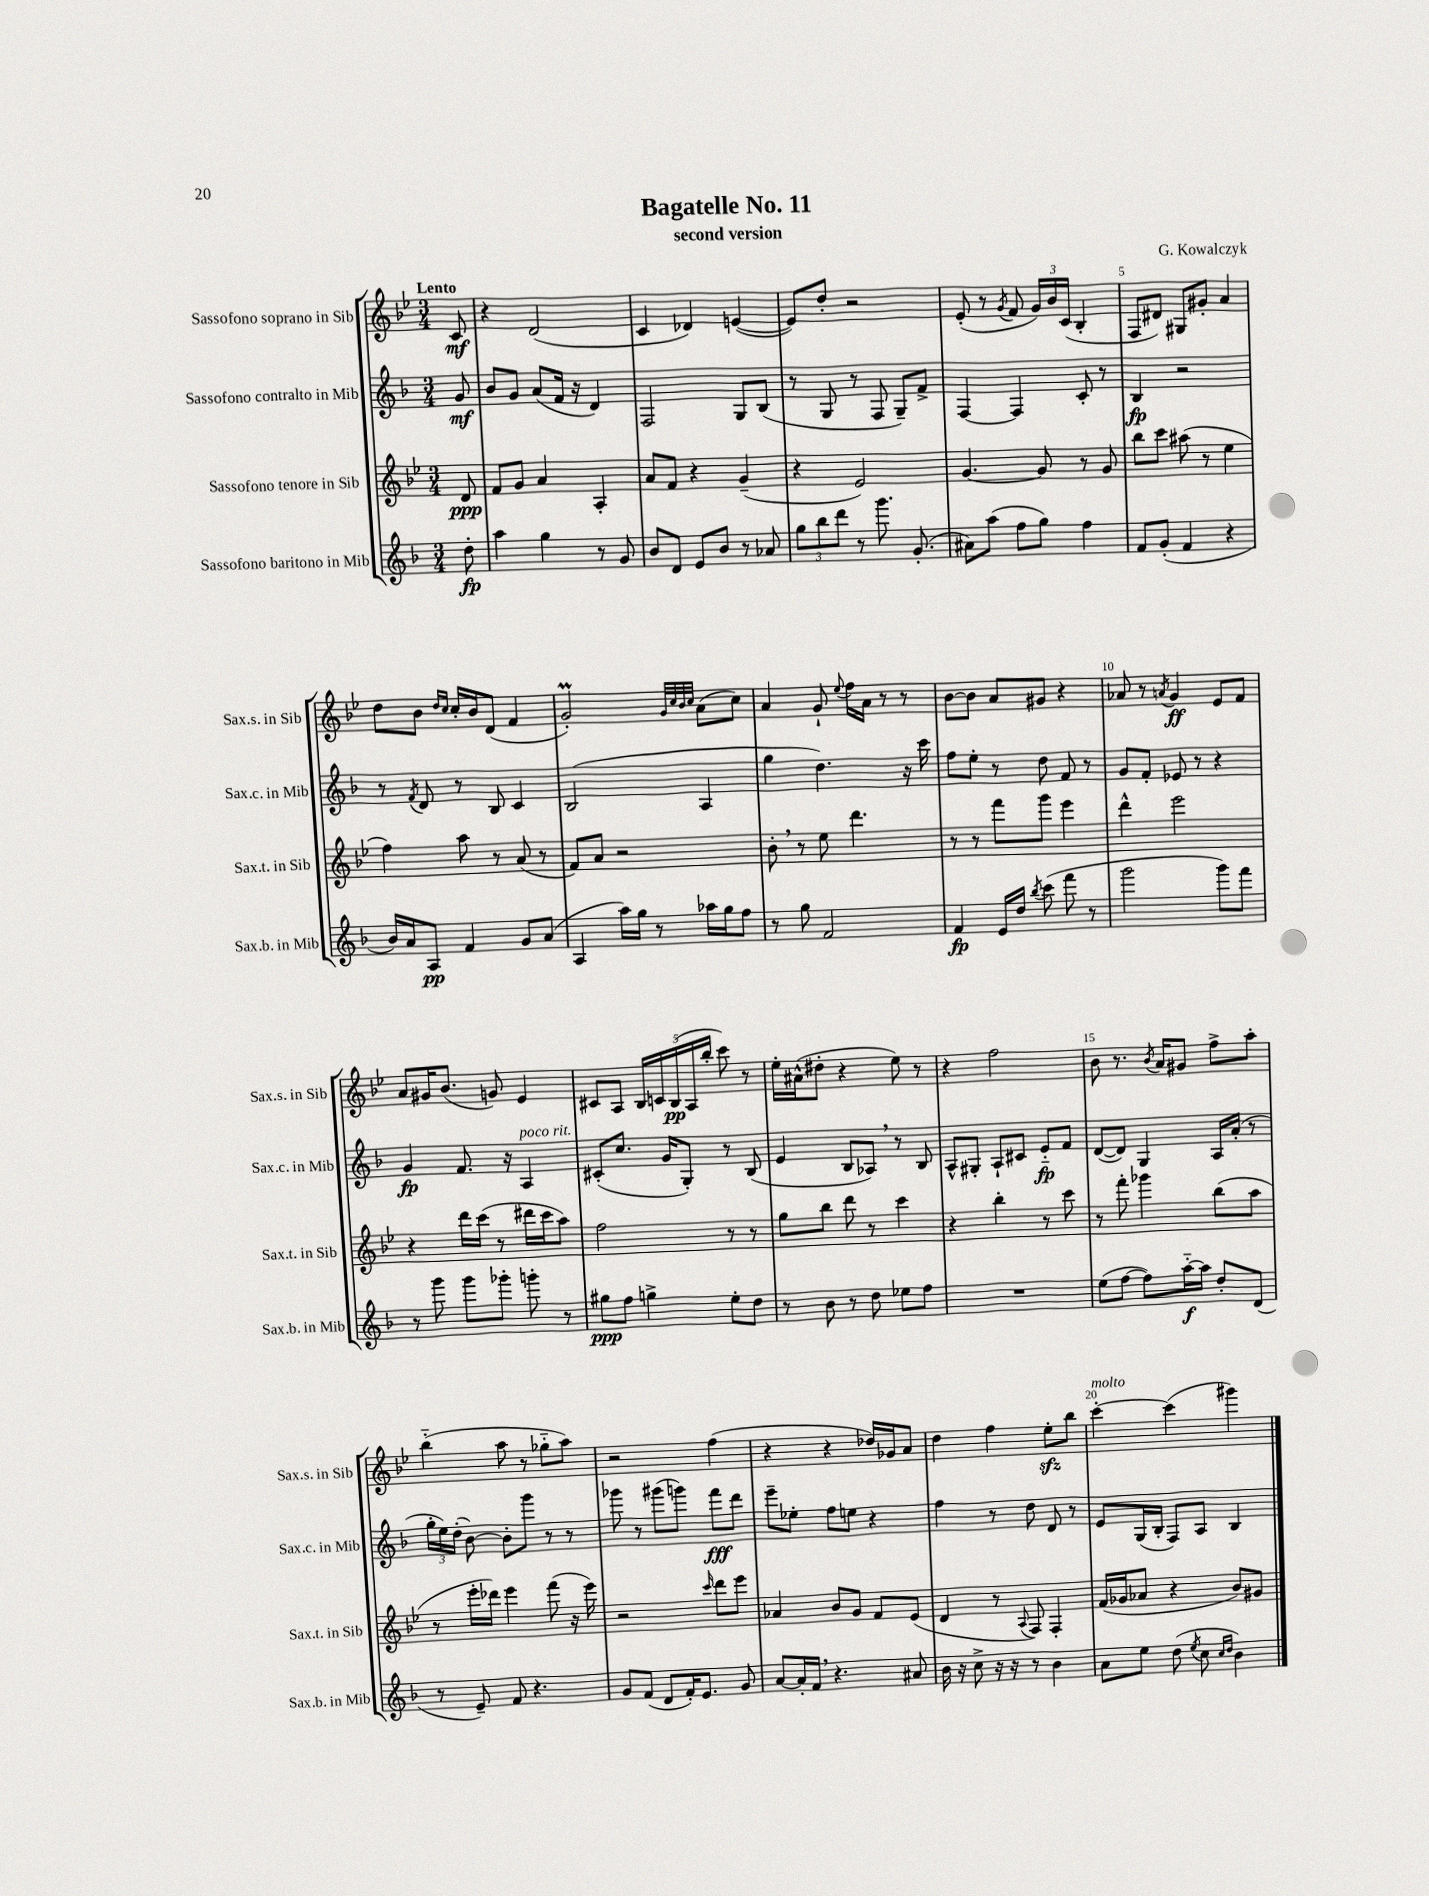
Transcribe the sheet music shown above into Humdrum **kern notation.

**kern	**dynam	**kern	**dynam	**kern	**dynam	**kern	**dynam
*part4	*part4	*part3	*part3	*part2	*part2	*part1	*part1
*staff4	*staff4	*staff3	*staff3	*staff2	*staff2	*staff1	*staff1
*I"Sassofono baritono in Mib	*	*I"Sassofono tenore in Sib	*	*I"Sassofono contralto in Mib	*	*I"Sassofono soprano in Sib	*
*I'Sax.b. in Mib	*	*I'Sax.t. in Sib	*	*I'Sax.c. in Mib	*	*I'Sax.s. in Sib	*
*clefG2	*	*clefG2	*	*clefG2	*	*clefG2	*
*k[b-]	*	*k[b-e-]	*	*k[b-]	*	*k[b-e-]	*
*M3/4	*	*M3/4	*	*M3/4	*	*M3/4	*
=	=	=	=	=	=	=	=
!	!	!	!	!	!	!LO:TX:a:B:t=Lento	!
8dd'\	fp	8d/	ppp	8g/	mf	8c/	mf
=1	=1	=1	=1	=1	=1	=1	=1
4aa\	.	8f/L	.	8b-/L	.	4r	.
.	.	8g/J	.	8g/J	.	.	.
4gg\	.	4a/	.	(8a/L	.	(2d/	.
.	.	.	.	16f/Jk	.	.	.
.	.	.	.	16r	.	.	.
8r	.	4A'/	.	4d/)	.	.	.
8g/	.	.	.	.	.	.	.
=2	=2	=2	=2	=2	=2	=2	=2
8b-/L	.	8a/L	.	2F/	.	4c/	.
8d/J	.	8f/J	.	.	.	.	.
8e/L	.	4r	.	.	.	4d-X/)	.
8b-/J	.	.	.	.	.	.	.
8r	.	(4g~/	.	8G/L	.	([4en/	.
8a-X/	.	.	.	(8B-/J	.	.	.
=3	=3	=3	=3	=3	=3	=3	=3
12gg\L	.	4r	.	8r	.	8e/L])	.
12bb-\	.	.	.	.	.	.	.
.	.	.	.	8G/	.	8dd'/J	.
12ddd\J	.	.	.	.	.	.	.
8r	.	2e-/)	.	8r	.	2r	.
8.ggg\	.	.	.	8F/	.	.	.
.	.	.	.	8G~/L)	.	.	.
(8.g'/	.	.	.	.	.	.	.
.	.	.	.	8f^/J	.	.	.
=4	=4	=4	=4	=4	=4	=4	=4
8a#X\L)	.	[4.g/	.	[4F/	.	(8e-'/	.
(8aa\J	.	.	.	.	.	8r	.
.	.	.	.	.	.	8qg/	.
8ff\L	.	.	.	4F/]	.	8f/	.
8gg\J)	.	8g/]	.	.	.	24g/LL)	.
.	.	.	.	.	.	24b-/	.
.	.	.	.	.	.	(24c/JJ	.
4ff\	.	8r	.	8c'/	.	4B-'/	.
.	.	8g/	.	8r	.	.	.
=5	=5	=5	=5	=5	=5	=5	=5
8f/L	.	8bb-\L	.	4B-/	fp	8F/L	.
(8g'/J	.	8ccc\J	.	.	.	8d#X/J)	.
4f/	.	(8aa#X\	.	2r	.	8G#X/L	.
.	.	8r	.	.	.	8g#X'/J	.
4r	.	4ee-\	.	.	.	4a/	.
!!LO:LB:g=z
=6	=6	=6	=6	=6	=6	=6	=6
16b-/LL)	.	4ff\)	.	8r	.	8dd\L	.
16a/J	.	.	.	.	.	.	.
.	.	.	.	8qf/	.	.	.
8A/J	pp	.	.	8d/	.	8b-\J	.
.	.	.	.	.	.	16qqdd/LL	.
.	.	.	.	.	.	16qqcc/JJ	.
4f/	.	8aa\	.	8r	.	16cc'/LL	.
.	.	.	.	.	.	16b-/J	.
.	.	8r	.	8B-/	.	(8d/J	.
8g/L	.	(8a/	.	4c/	.	4f/	.
(8a/J	.	8r	.	.	.	.	.
=7	=7	=7	=7	=7	=7	=7	=7
4A/	.	8f/L)	.	(2B-/	.	2gM'/)	.
.	.	8a/J	.	.	.	.	.
16aa\LL)	.	2r	.	.	.	.	.
16gg\JJ	.	.	.	.	.	.	.
8r	.	.	.	.	.	.	.
.	.	.	.	.	.	32qqg/LLL	.
.	.	.	.	.	.	32qqcc/	.
.	.	.	.	.	.	32qqb-/	.
.	.	.	.	.	.	32qqcc/JJJ	.
16aa-X\LL	.	.	.	4A/	.	(8a\L	.
16gg\J	.	.	.	.	.	.	.
8ff\J	.	.	.	.	.	8cc\J)	.
=8	=8	=8	=8	=8	=8	=8	=8
8r	.	8b-',\	.	4gg\	.	4a/	.
8gg\	.	8r	.	.	.	.	.
2f/	.	8ee-\	.	4.dd\)	.	8g`/	.
.	.	.	.	.	.	8qqee-/	.
.	.	4.ddd\	.	.	.	16ff\LL	.
.	.	.	.	.	.	16a\JJ	.
.	.	.	.	.	.	8r	.
.	.	.	.	16r	.	8r	.
.	.	.	.	16ccc\	.	.	.
=9	=9	=9	=9	=9	=9	=9	=9
4f/	fp	8r	.	8ff\L	.	[8b-\L	.
.	.	8r	.	8ee'\J	.	8b-\J]	.
16e/LL	.	8fff\L	.	8r	.	8a/L	.
16dd/JJ	.	.	.	.	.	.	.
8qbb-/	.	.	.	.	.	.	.
(8ccc\	.	8ggg\J	.	8dd\	.	8g#X/J	.
8fff\	.	4eee-\	.	8f/	.	4r	.
8r	.	.	.	8r	.	.	.
=10	=10	=10	=10	=10	=10	=10	=10
2ggg\	.	4ddd^^\	.	8g/L	.	8a-X/	.
.	.	.	.	8f'/J	.	8r	.
.	.	.	.	.	.	8qan/	.
.	.	2eee-\	.	8e-X/	.	4g/	ff
.	.	.	.	8r	.	.	.
8ggg\L)	.	.	.	4r	.	8e-/L	.
8fff\J	.	.	.	.	.	8f/J	.
!!LO:LB:g=z
=11	=11	=11	=11	=11	=11	=11	=11
8r	.	4r	.	4g/	fp	8a/L	.
8ggg\	.	.	.	.	.	16g#X/K	.
.	.	.	.	.	.	(8.b-/J	.
8ggg\L	.	16ddd\LL	.	8.f/	.	.	.
.	.	(16ccc\JJ	.	.	.	.	.
8ggg-X'\J	.	8r	.	.	.	8gn/)	.
.	.	.	.	16r	.	.	.
!	!	!	!	!LO:TX:a:i:t=poco rit.	!	!	!
8gggn'\	.	16ddd#X\LL	.	4A/	.	4e-/	.
.	.	16ccc\J	.	.	.	.	.
8r	.	8aa\J)	.	.	.	.	.
=12	=12	=12	=12	=12	=12	=12	=12
8gg#X\L	ppp	2ff\	.	(8c#X'/L	.	8c#X/L	.
8ff\J	.	.	.	8.cc/J	.	8A/J	.
4ggn^\	.	.	.	.	.	20B-/LL	.
.	.	.	.	.	.	20cn/	.
.	.	.	.	16g/KL	.	.	.
.	.	.	.	.	.	(20B-/	pp
.	.	.	.	8G'/J)	.	.	.
.	.	.	.	.	.	20A/	.
.	.	.	.	.	.	20bb-'/JJ	.
8ee'\L	.	8r	.	8r	.	8ccc\)	.
8dd\J	.	8r	.	(8B-/	.	8r	.
=13	=13	=13	=13	=13	=13	=13	=13
8r	.	8gg\L	.	4e/	.	16ee-'\LL	.
.	.	.	.	.	.	(16a#X^^\J	.
8b-\	.	8bb-\J	.	.	.	8dd#X'\J	.
8r	.	8ddd\	.	8B-/L	.	4r	.
8dd\	.	8r	.	8A-X,/J)	.	.	.
8ee-X\L	.	4ccc\	.	8r	.	8ee-\)	.
8ff\J	.	.	.	8B-/	.	8r	.
=14	=14	=14	=14	=14	=14	=14	=14
2.r	.	4r	.	8A^^/L	.	4r	.
.	.	.	.	8G#X'/J	.	.	.
.	.	4bb-'\	.	8A`/L	.	2ff\	.
.	.	.	.	8c#X/J	.	.	.
.	.	8r	.	8e/L	fp	.	.
.	.	8ccc\	.	8f/J	.	.	.
=15	=15	=15	=15	=15	=15	=15	=15
(8ee\L	.	8r	.	([8d/L	.	8b-\	.
[8ff\J	.	8fff'\	.	8d/J])	.	8.r	.
8ff\L])	.	4ggg-X\	.	4G/	.	.	.
.	.	.	.	.	.	8qb-/	.
.	.	.	.	.	.	16a/KL	.
[16aa\L	f	.	.	.	.	8g#X/J	.
16aa\JJ]	.	.	.	.	.	.	.
8dd'/L	.	(8bb-\L	.	16A/LL	.	8ff^\L	.
.	.	.	.	(16a'/JJ	.	.	.
(8d/J	.	8aa\J	.	8r	.	8aa'\J	.
!!LO:LB:g=z
=16	=16	=16	=16	=16	=16	=16	=16
8r	.	8r	.	24gg'\LL	.	(4bb-\	.
.	.	.	.	24ee\)	.	.	.
.	.	.	.	(24dd'\JJ	.	.	.
8e~/)	.	16eee-'\LL	.	[8b-\)	.	.	.
.	.	16ddd-X\JJ)	.	.	.	.	.
8f/	.	4eee-\	.	8b-'\L]	.	8aa\	.
4.r	.	.	.	8ggg\J	.	8r	.
.	.	(8fff\	.	8r	.	8gg-X\L	.
.	.	16r	.	8r	.	8aa\J)	.
.	.	16eee-\)	.	.	.	.	.
=17	=17	=17	=17	=17	=17	=17	=17
8g/L	.	2r	.	8ggg-X\	.	2r	.
(8f/J	.	.	.	8r	.	.	.
8d/L	.	.	.	(8ggg#X\L	.	.	.
16f'/K)	.	.	.	8gggn\J)	.	.	.
8.e/J	.	.	.	.	.	.	.
.	.	16qqccc/	.	.	.	.	.
.	.	8ddd\L	.	8fff\L	fff	(4ff\	.
8g/	.	8eee-\J	.	8ddd\J	.	.	.
=18	=18	=18	=18	=18	=18	=18	=18
[8a/L	.	4a-X/	.	8eee~\L	.	4r	.
16a'/L]	.	.	.	8ee-X'\J	.	.	.
16f,/JJ	.	.	.	.	.	.	.
4.r	.	8b-/L	.	8ff\L	.	4r	.
.	.	8g/J	.	8een\J	.	.	.
.	.	8f/L	.	4r	.	16dd-X/LL)	.
.	.	.	.	.	.	16g-X/J	.
8a#X/	.	(8e-/J	.	.	.	8a/J	.
=19	=19	=19	=19	=19	=19	=19	=19
16b-\	.	4d/	.	4ff\	.	4dd\	.
16r	.	.	.	.	.	.	.
8cc^\	.	.	.	.	.	.	.
16r	.	8r	.	8r	.	4ff\	.
16r	.	.	.	.	.	.	.
.	.	8qqA/	.	.	.	.	.
8r	.	8F/)	.	8dd\	.	.	.
4b-\	.	4F'/	.	8d/	.	8ee-zz'\L	.
.	.	.	.	8r	.	8bb-\J	.
=20	=20	=20	=20	=20	=20	=20	=20
!	!	!	!	!	!	!LO:TX:a:i:t=molto	!
8a\L	.	(16f/LL	.	8e/L	.	[4ccc'\	.
.	.	16g-X/J	.	.	.	.	.
8ee\J	.	8a-X/J	.	(16G/L	.	.	.
.	.	.	.	16B-'/JJ	.	.	.
(8dd\	.	4r	.	8F/L)	.	(4ccc\]	.
8qee/	.	.	.	.	.	.	.
8cc\	.	.	.	8A/J	.	.	.
16qqcc/LL	.	.	.	.	.	.	.
16qqdd/JJ	.	.	.	.	.	.	.
4b-\)	.	8b-/L)	.	4B-/	.	4ggg#X\)	.
.	.	8g#X/J	.	.	.	.	.
==	==	==	==	==	==	==	==
*-	*-	*-	*-	*-	*-	*-	*-
